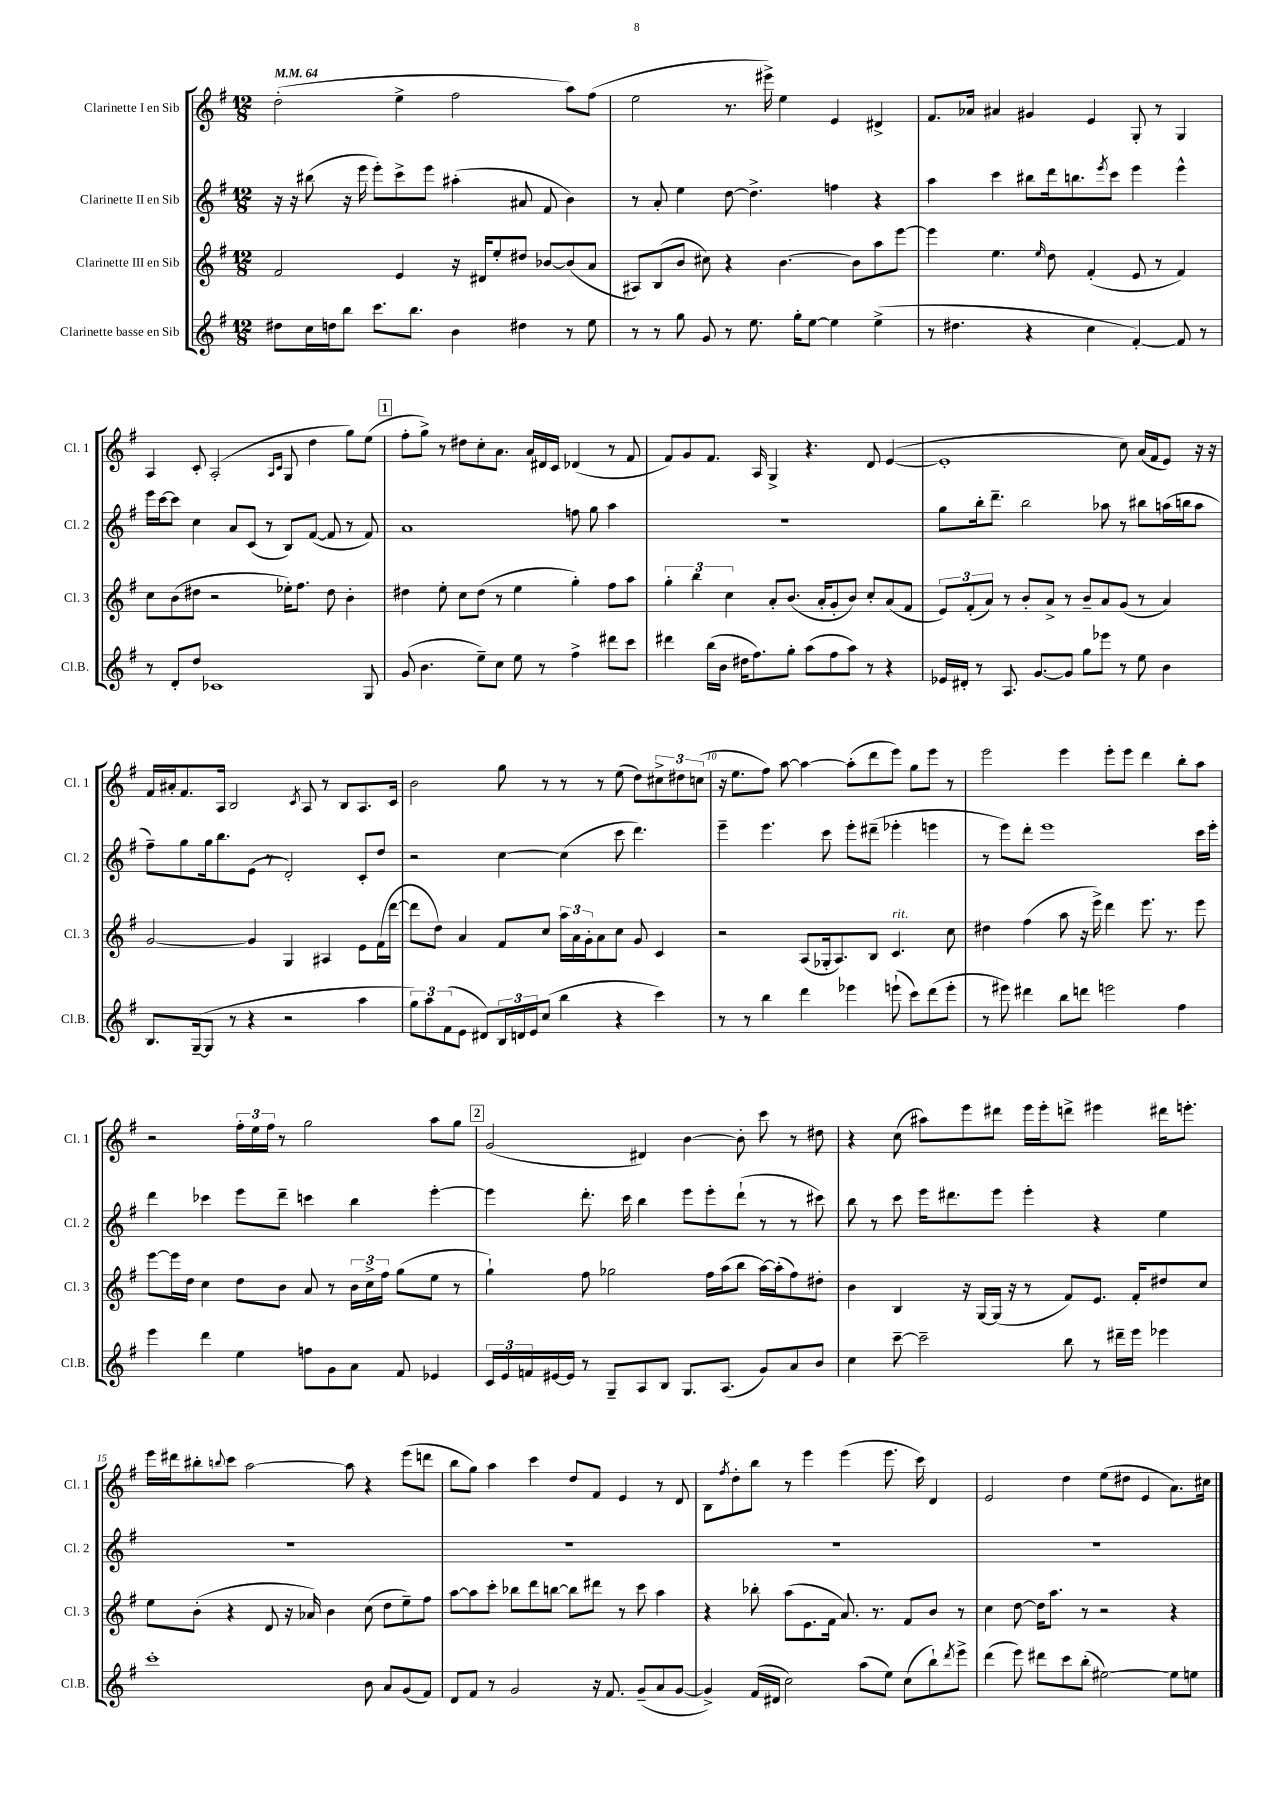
<<
\new StaffGroup <<
\new Staff = "s0" \with { instrumentName = "Clarinette I en Sib" shortInstrumentName = "Cl. 1" } {
    \clef treble \key g \major \numericTimeSignature \time 12/8 \tempo 4 = 64
    d''2-.( e''4-> fis''2 a''8) fis''8( |
    e''2 r8. eis'''16->) e''4 e'4 dis'4-> |
    fis'8. aes'16 ais'4 gis'4 e'4 g8-. r8 g4 |
    a4 c'8-. a2-.( \grace { a16 c'16 } g8 d''4 g''8) e''8( |
    \mark \markup { \box "1" } fis''8-. g''8->) r8 dis''8 c''8-. a'8. a'16 dis'16 c'16 des'4( r8 fis'8 |
    fis'8) g'8 fis'8. a16 g4-> r4. d'8 e'4~( |
    e'1-. c''8) a'16( fis'16 e'8) r16 r16 |
    fis'16 ais'16-. fis'8. a16 b2 \acciaccatura { c'8 } a8 r8 b8 a8. c'16 |
    b'2 g''8 r8 r8 r8 e''8( d''8) \tuplet 3/2 { cis''8-> dis''8 c''8( } |
    r16 e''8. fis''8) a''8~ a''4~ a''8-.( d'''8 e'''8) g''8 e'''8 r8 |
    e'''2 e'''4 e'''8-. e'''8 d'''4 b''8-. a''8 |
    r2 \tuplet 3/2 { fis''16-. e''16 fis''16 } r8 g''2 a''8 g''8 |
    \mark \markup { \box "2" } g'2( dis'4) b'4~ b'8-. c'''8 r8 dis''8 |
    r4 c''8( ais''8) e'''8 dis'''8 e'''16 e'''16-. d'''8-> eis'''4 dis'''16 e'''8.-. |
    e'''16 dis'''16 bis''8-. \appoggiatura { b''8 } c'''8 a''2~ a''8 r4 e'''8( d'''8 |
    b''8 g''8) a''4 c'''4 d''8 fis'8 e'4 r8 d'8 |
    b8 \acciaccatura { fis''8 } d''8-. b''8 r8 e'''4 e'''4( e'''8. c'''16) d'4 |
    e'2 d''4 e''8( dis''8 e'4 a'8.) cis''16 \bar "|." |
}
\new Staff = "s1" \with { instrumentName = "Clarinette II en Sib" shortInstrumentName = "Cl. 2" } {
    \clef treble \key g \major \numericTimeSignature \time 12/8
    r16 r16 bis''8( r16 e'''16 e'''8-.) c'''8-> e'''8 ais''4-.( ais'8 fis'8 b'4) |
    r8 a'8-. e''4 d''8~ d''4.-> f''4 r4 |
    a''4 c'''4 bis''8 d'''16 b''8. \acciaccatura { e'''8 } c'''8 e'''4 e'''4-^ |
    e'''16 c'''16~ c'''8 c''4 a'8 c'8( r8 b8) fis'8~( fis'8 r8 fis'8) |
    \mark \markup { \box "1" } a'1 f''8 g''8 a''4 |
    R1. |
    g''8 b''16-. d'''8.-- b''2 aes''8 r8 bis''8 a''16( b''16 a''8 |
    fis''8--) g''8 g''16 b''8. e'8( r8 d'2-.) c'8-. d''8 |
    r2 c''4~ c''4( c'''8 d'''4.) |
    e'''4-- e'''4. c'''8 e'''8-. dis'''8--( ees'''4-. e'''4 |
    r8 e'''8) d'''8-. e'''1 c'''16 e'''16-. |
    d'''4 ces'''4 e'''8 d'''8-- c'''4 b''4 e'''4~-. |
    \mark \markup { \box "2" } e'''4 d'''8.-. c'''16 b''4 e'''8 e'''8-. d'''8-!( r8 r8 cis'''8) |
    b''8 r8 c'''8 e'''16 dis'''8. e'''8 e'''4-. r4 e''4 |
    R1. |
    R1. |
    R1. |
    R1. \bar "|." |
}
\new Staff = "s2" \with { instrumentName = "Clarinette III en Sib" shortInstrumentName = "Cl. 3" } {
    \clef treble \key g \major \numericTimeSignature \time 12/8
    fis'2 e'4 r16 dis'16 e''8-. dis''8 bes'8~ bes'8( a'8 |
    ais8) b8( b'8 cis''8) r4 b'4.~ b'8 a''8 e'''8~ |
    e'''4 e''4. \grace { e''16 } d''8 fis'4-.( e'8 r8 fis'4) |
    c''8 b'8( dis''8 r2 ees''16-.) fis''8. dis''8 b'4-. |
    \mark \markup { \box "1" } dis''4 e''8-. c''8 dis''8( r8 e''4 g''4-.) fis''8 a''8 |
    \tuplet 3/2 { g''4-. b''4 c''4 } a'8-. b'8.( a'16-. g'8-. b'8) c''8-. a'8( fis'8 |
    \tuplet 3/2 { e'8) fis'8-.( a'8) } r8 b'8-. a'8-> r8 b'8-- a'8 g'8( r8 a'4) |
    g'2~ g'4 g4 ais4 e'8 fis'16( d'''16~ |
    d'''8 d''8) a'4 fis'8 c''8 \tuplet 3/2 { a''16 a'16 g'16-. } a'8 c''8 g'8 c'4 |
    r2 a8( ges16-. a8.) b8 c'4.^\markup { \italic "rit." } c''8 |
    dis''4 fis''4( a''8 r16 e'''16->) d'''4 e'''8. r8. e'''8 |
    e'''8~ e'''16 d''16 c''4 d''8 b'8 a'8 r8 \tuplet 3/2 { b'16 c''16-> fis''16 } g''8( e''8 r8 |
    \mark \markup { \box "2" } g''4-!) fis''8 ges''2 fis''16 a''16( b''8 a''16~) a''16-.( fis''8) dis''8-. |
    b'4 b4 r16 g16~ g16( r16 r8 fis'8) e'8. fis'16-. dis''8 c''8 |
    e''8 b'8-.( r4 d'8 r16 aes'16) b'4 c''8( d''8 e''8--) fis''8 |
    a''8~ a''8 c'''8-. bes''8 d'''8 b''8~ b''8 dis'''8 r8 c'''8 a''4 |
    r4 bes''8-. a''8( e'8. fis'16 a'8.) r8. fis'8 b'8 r8 |
    c''4 d''8~ d''16 a''8. r8 r2 r4 \bar "|." |
}
\new Staff = "s3" \with { instrumentName = "Clarinette basse en Sib" shortInstrumentName = "Cl.B." } {
    \clef treble \key g \major \numericTimeSignature \time 12/8
    dis''8 c''16 d''16 b''8 c'''8. b''8. b'4 dis''4 r8 e''8 |
    r8 r8 g''8 g'8 r8 e''8. g''16-. e''8~ e''4 e''4->( |
    r8 dis''4. r4 c''4 fis'4~-.) fis'8 r8 |
    r8 d'8-. d''8 ces'1 g8 |
    \mark \markup { \box "1" } g'8( b'4. e''8--) c''8 e''8 r8 fis''4-> dis'''8 c'''8 |
    dis'''4 b''16( b'16 dis''16 fis''8.) g''8-. a''8( fis''8 a''8) r8 r4 |
    ees'16 dis'16-. r8 a8. g'8.~ g'8 g''8 ees'''8 r8 e''8 b'4 |
    b8. g16~--( g8 r8 r4 r2 a''4 |
    \tuplet 3/2 { g''8) a''8 fis'8( } e'8 dis'8) \tuplet 3/2 { b16 d'16 e'16 } c''8( b''4 r4 c'''4) |
    r8 r8 b''4 d'''4 ees'''4 e'''8-!( c'''8) d'''8( e'''8-. |
    r8 eis'''8) dis'''4 b''8 d'''8 e'''2 fis''4 |
    e'''4 d'''4 e''4 f''8 g'8 a'8 fis'8 ees'4 |
    \mark \markup { \box "2" } \tuplet 3/2 { c'16 e'16 f'16 } eis'16~ eis'16 r8 g8-- a8 b8 g8. a8.( g'8) a'8 b'8 |
    c''4 c'''8~-- c'''2-- b''8 r8 dis'''16-- e'''16 ees'''4 |
    c'''1-. b'8 a'8 g'8( fis'8) |
    d'8 fis'8 r8 g'2 r16 fis'8. g'8--( a'8 g'8~ |
    g'4->) fis'16( dis'16 c''2) a''8( e''8) c''8( b''8-!) \acciaccatura { d'''8 } e'''8-> |
    d'''4( e'''8) dis'''8 c'''8 b''8-.( eis''2~) eis''8 e''8 \bar "|." |
}
>>
>>
\layout { \context { \Score \override BarNumber.break-visibility = ##(#f #t #t) barNumberVisibility = #(every-nth-bar-number-visible 5) } }
